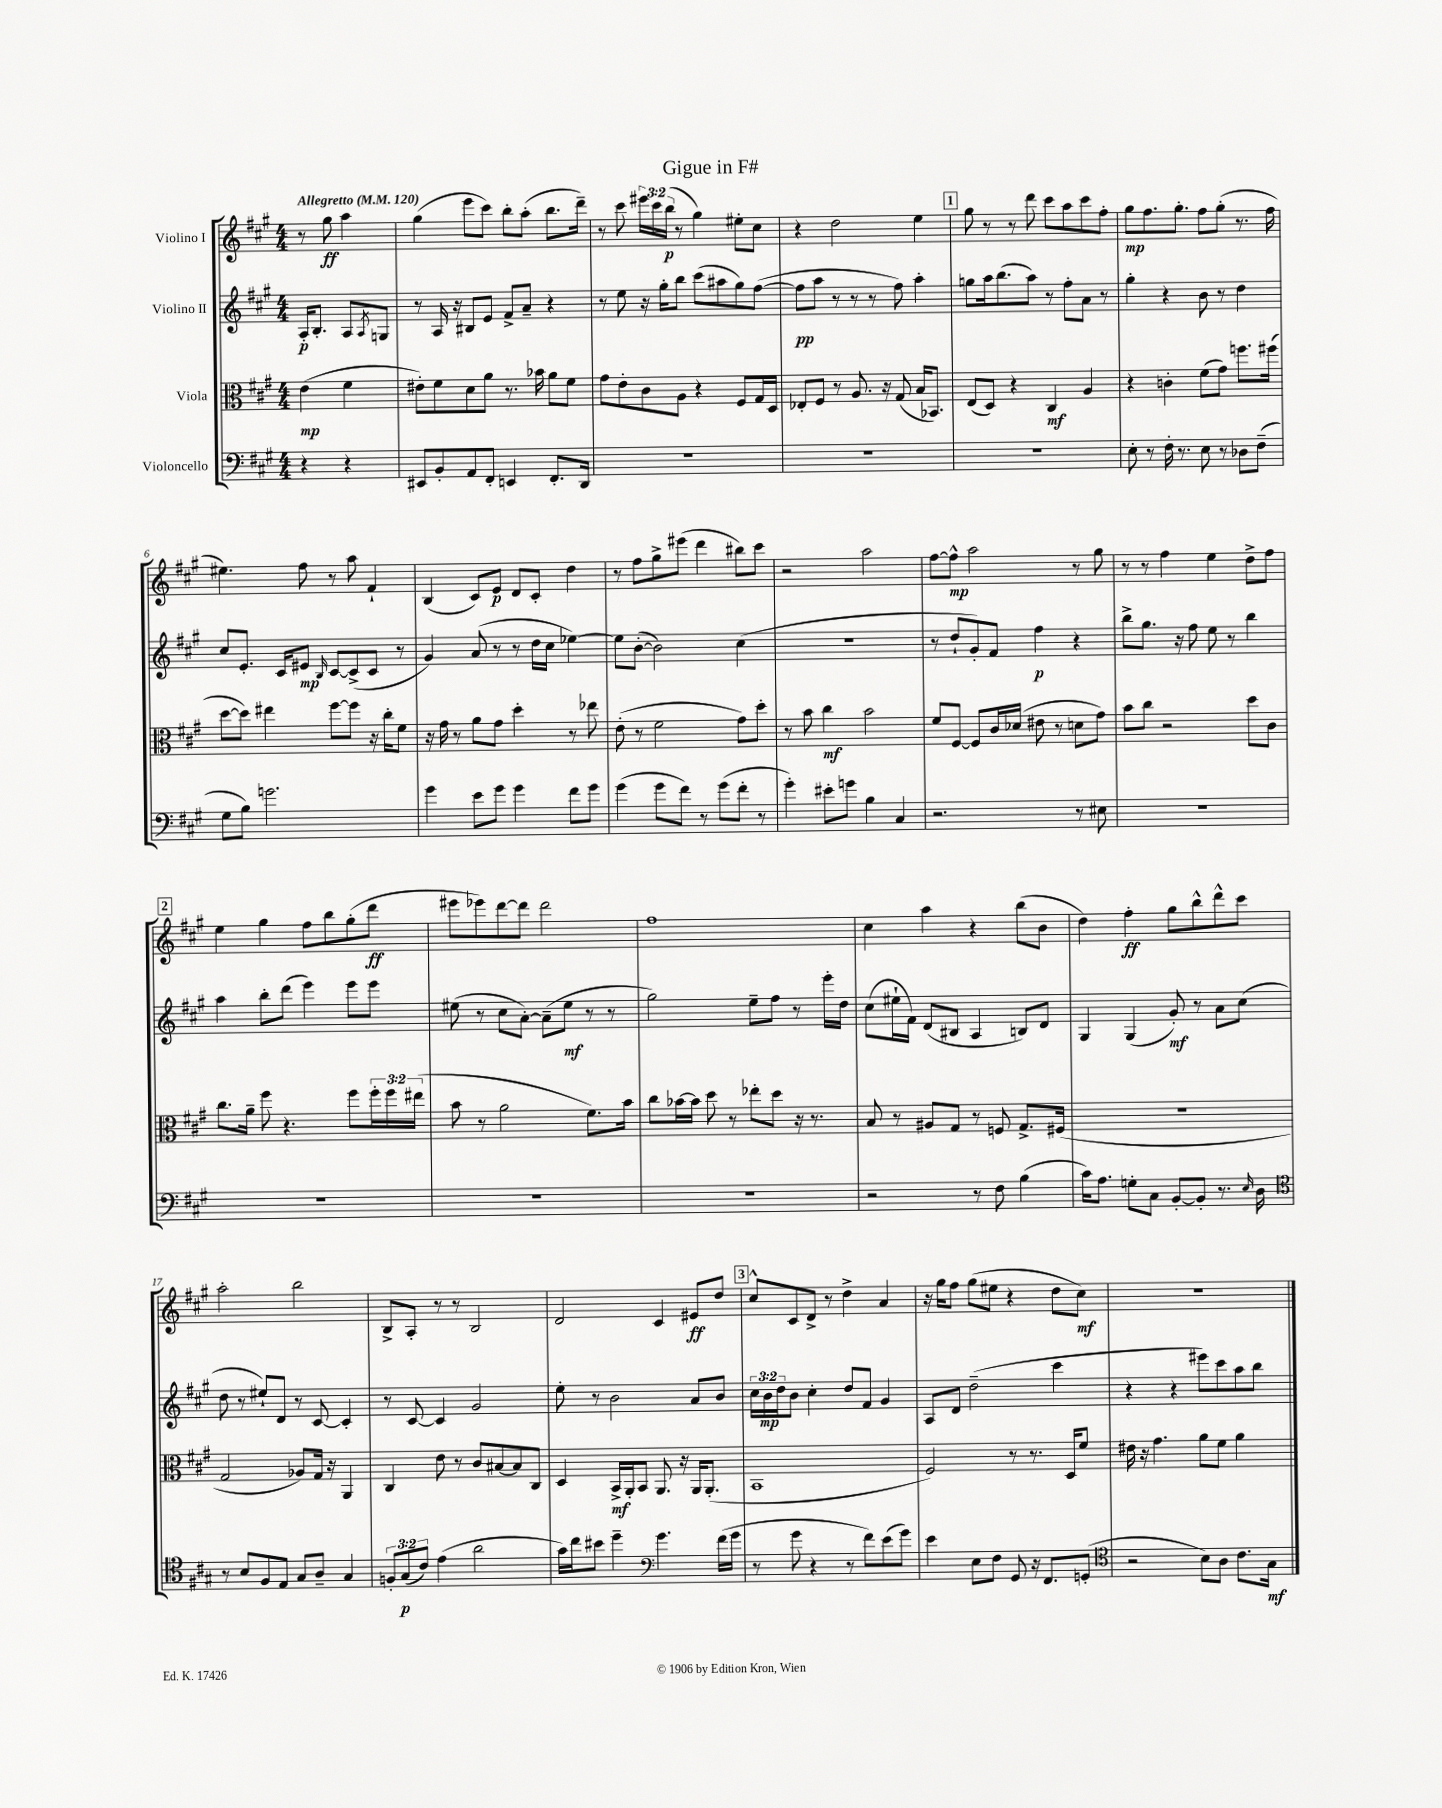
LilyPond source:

\header { title = "Gigue in F#" }
<<
\new StaffGroup <<
\new Staff = "s0" \with { instrumentName = "Violino I" } {
    \clef treble \key a \major \numericTimeSignature \time 4/4 \override Staff.TupletNumber.text = #tuplet-number::calc-fraction-text \partial 2 \tempo "Allegretto" 4 = 120
    r8 gis''8\ff a''4 |
    gis''4( e'''8 cis'''8) b''8-. a''8-.( b''8. d'''16--) |
    r8 cis'''8 \tuplet 3/2 { eis'''16 cis'''16 b''16\p( } r8 gis''4) eis''8-. cis''8 |
    r4 d''2 e''4 |
    \mark \markup { \box "1" } gis''8 r8 r8 d'''8 cis'''8 a''8 cis'''8 fis''8-. |
    gis''8\mp fis''8. gis''8.-. fis''8 gis''8-.( r8. fis''16 |
    eis''4.) fis''8 r8 a''8 fis'4-! |
    b4( cis'8) e'8\p d'8 cis'8-. d''4 |
    r8 fis''8 gis''8-> eis'''8( d'''4 bis''8) cis'''8 |
    r2 a''2 |
    fis''8~ fis''8-^\mp a''2 r8 gis''8 |
    r8 r8 fis''4 e''4 d''8-> fis''8 |
    \mark \markup { \box "2" } e''4 gis''4 fis''8 b''8 gis''8-.( d'''8\ff |
    eis'''8 ees'''8) d'''8~ d'''8 d'''2 |
    fis''1 |
    cis''4 a''4 r4 b''8( b'8 |
    d''4) fis''4-.\ff gis''8 b''8-^ d'''8-^ cis'''8 |
    a''2-. b''2 |
    b8-> a8-. r8 r8 b2 |
    d'2 cis'4 eis'8\ff d''8 |
    \mark \markup { \box "3" } cis''8-^ cis'8 d'8-> r8 d''4-> a'4 |
    r16 gis''16 fis''8 gis''8( eis''8 r4 d''8 cis''8\mf) |
    R1 \bar "|." |
}
\new Staff = "s1" \with { instrumentName = "Violino II" } {
    \clef treble \key a \major \numericTimeSignature \time 4/4 \override Staff.TupletNumber.text = #tuplet-number::calc-fraction-text \partial 2
    a16-.\p b8.-. a8 \acciaccatura { a8 } g8 |
    r8 a16 r16 bis8 e'8 fis'8-> a'8-- r4 |
    r8 e''8 r16 gis''16-. b''8 cis'''8( ais''8 gis''8) fis''8~( |
    fis''8\pp a''8 r8 r8 r8 fis''8) a''4-. |
    \mark \markup { \box "1" } g''8 a''16 b''8.( a''8) r8 fis''8-. a'8 r8 |
    gis''4-. r4 b'8 r8 d''4 |
    cis''8 e'8.-. cis'16 eis'8\mp \grace { b16 } cis'8~ cis'8->( cis'8 r8 |
    gis'4) a'8( r8 r8 d''16 cis''16 ees''4~) |
    ees''8 b'8~-.( b'2) cis''4( |
    r1 |
    r8 d''8-! gis'8-.) fis'8 fis''4\p r4 |
    b''8-> gis''8. r16 fis''8 e''8 r8 b''4 |
    \mark \markup { \box "2" } a''4 b''8-. d'''8( e'''4) e'''8 e'''8 |
    eis''8( r8 cis''8 a'8~-.) a'8--( eis''8\mf r8 r8 |
    gis''2) e''8-- fis''8 r8 e'''16-. d''16 |
    cis''8( eis''16-! fis'16) d'8( bis8 a4 b8) d'8 |
    gis4 gis4( gis'8-.\mf) r8 a'8 cis''8( |
    d''8 r8 eis''8-!) d'8 r8 cis'8~ cis'4-. |
    r8 cis'8~ cis'4 gis'2 |
    e''8-. r8 b'2 a'8 b'8 |
    \mark \markup { \box "3" } \tuplet 3/2 { cis''16 b'16\mp d''16 } b'8 cis''4-. d''8 fis'8 gis'4 |
    a8 d'8 d''2--( cis'''4 |
    r4 r4 eis'''8) cis'''8 a''8 b''8 \bar "|." |
}
\new Staff = "s2" \with { instrumentName = "Viola" } {
    \clef alto \key a \major \numericTimeSignature \time 4/4 \override Staff.TupletNumber.text = #tuplet-number::calc-fraction-text \partial 2
    e'4\mp( fis'4 |
    eis'8-.) fis'8 d'8 a'8 r8. bes'16 a'8 fis'8 |
    gis'8 e'8-. cis'8 a8 r4 fis8 gis16 d16 |
    ees8-. fis8 r8 a8. r16 gis8( b16 bes,8.) |
    \mark \markup { \box "1" } e8( d8) r4 cis4\mf a4 |
    r4 c'4-. fis'8( gis'8) f''8. fis''16( |
    d''8~ d''8) eis''4 fis''8~ fis''8 r16 cis''16-. fis'8 |
    r16 gis'16 r8 a'8 gis'8 d''4-. r8 ees''8 |
    e'8-.( r8 fis'2 gis'8) d''8-. |
    r8 b'8 cis''4\mf b'2 |
    fis'8 fis8~ fis8 cis'16 des'16( eis'8 r8 d'8 gis'8) |
    b'8 cis''8 r2 d''8 cis'8 |
    \mark \markup { \box "2" } cis''8. a'16-- fis''8 r4. fis''8 \tuplet 3/2 { fis''16-. fis''16 eis''16( } |
    b'8 r8 a'2 fis'8.) b'16 |
    cis''8 bes'16~ bes'16 d''8 r8 ees''8-. d''8 r16 r8. |
    b8 r8 ais8 gis8 r8 f8 gis8.-> fis16( |
    R1 |
    gis2 aes8) gis16 r16 a,4 |
    cis4 e'8 r8 cis'8 bis8~ bis8 cis8 |
    d4 b,16->\mf a,16-. b,8 a,8. r16 a,16 a,8.-.( |
    \mark \markup { \box "3" } b,1 |
    fis2) r8 r8. d16 fis'8 |
    eis'16 r16 gis'4. a'8 fis'8 a'4 \bar "|." |
}
\new Staff = "s3" \with { instrumentName = "Violoncello" } {
    \clef bass \key a \major \numericTimeSignature \time 4/4 \override Staff.TupletNumber.text = #tuplet-number::calc-fraction-text \partial 2
    r4 r4 |
    eis,8 b,8-. a,8 fis,8-. e,4 fis,8.-. d,16 |
    R1 |
    R1 |
    \mark \markup { \box "1" } R1 |
    e8-. r8 fis16-. r8. e8 r8 des8 fis8--( |
    gis8 b8) g'2. |
    gis'4 e'8 gis'8 gis'4 fis'8 gis'8 |
    gis'4( gis'8 fis'8) r8 gis'8( fis'8-. r8 |
    gis'4-.) eis'8-. g'8 b4 cis4 |
    r2. r8 eis8 |
    R1 |
    \mark \markup { \box "2" } R1 |
    R1 |
    R1 |
    r2 r8 fis8 b4( |
    cis'16) a8. g8-. cis8 b,8~-. b,8-. r8. \grace { e16 } d16 |
    \clef tenor r8 b8 fis8 e8 gis8 a8-- gis4 |
    \tuplet 3/2 { f8-. gis8\p( cis'8) } e'4( a'2 |
    gis'16) cis''16 bis'8 d''4-- \clef bass gis'4. fis'16( gis'16 |
    \mark \markup { \box "3" } r8 gis'8 r4 r8 fis'8) e'8( gis'8) |
    e'4 e8 fis8 gis,8 r16 fis,8. g,8-.( |
    \clef tenor r2 b8) a8 cis'8. gis16\mf \bar "|." |
}
>>
>>
